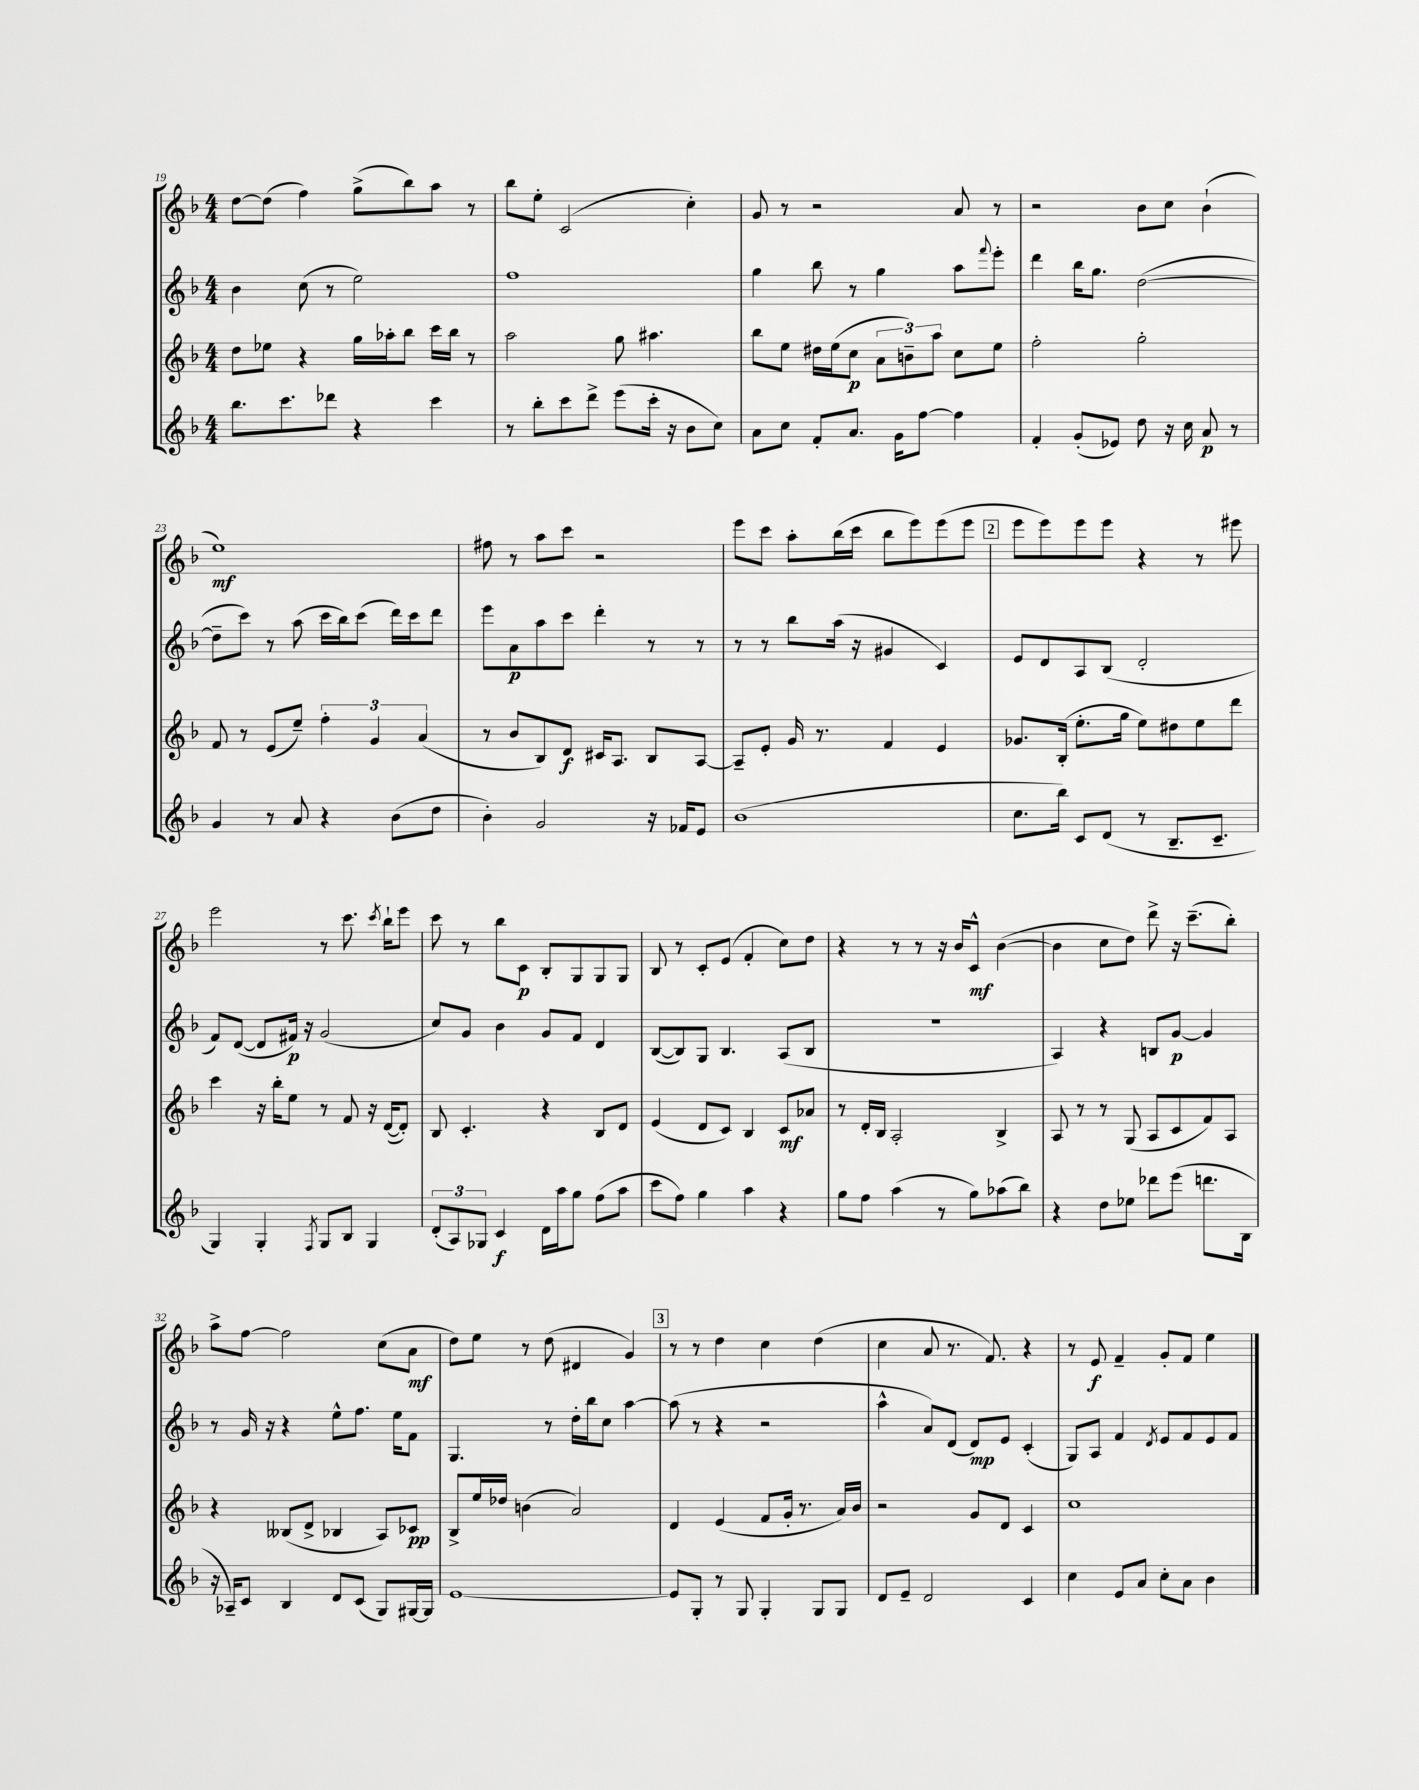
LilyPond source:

<<
\new StaffGroup <<
\new Staff = "s0" {
    \clef treble \key f \major \numericTimeSignature \time 4/4
    d''8~ d''8( f''4) g''8->( bes''8) a''8 r8 |
    bes''8 e''8-. c'2( c''4-.) |
    g'8 r8 r2 a'8 r8 |
    r2 bes'8 c''8 bes'4-!( |
    e''1\mf) |
    fis''8 r8 a''8 c'''8 r2 |
    e'''8 c'''8 a''8-. bes''16( c'''16 bes''8 e'''8) e'''8( e'''8 |
    \mark \markup { \box "2" } e'''8 e'''8) e'''8 e'''8 r4 r8 eis'''8 |
    e'''2 r8 c'''8. \acciaccatura { c'''8 } bes''16-! e'''8 |
    c'''8 r8 bes''8 c'8\p bes8-. g8 g8 g8 |
    bes8 r8 c'8-. e'8( f'4-. c''8) d''8 |
    r4 r8 r8 r16 bes'16 c'8-^\mf bes'4~( |
    bes'4 c''8 d''8) d'''8-> r16 c'''8.--( bes''8-.) |
    a''8-> f''8~ f''2 c''8( a'8\mf |
    d''8) e''8 r8 d''8( dis'4 g'4) |
    \mark \markup { \box "3" } r8 r8 d''4 c''4 d''4( |
    c''4 a'8 r8. f'8.) r4 |
    r8 e'8\f f'4-- g'8-. f'8 e''4 \bar "|." |
}
\new Staff = "s1" {
    \clef treble \key f \major \numericTimeSignature \time 4/4
    bes'4 c''8( r8 e''2) |
    f''1 |
    g''4 bes''8 r8 g''4 a''8 \appoggiatura { f'''8 } e'''8-. |
    d'''4 bes''16 g''8. d''2~( |
    d''8-- c'''8) r8 a''8( c'''16 bes''16) c'''8( d'''16) c'''16 d'''8 |
    e'''8 a'8\p a''8 c'''8 d'''4-. r8 r8 |
    r8 r8 bes''8 a''16( r16 gis'4 c'4) |
    \mark \markup { \box "2" } e'8 d'8 a8 bes8( d'2-. |
    f'8) d'8~( d'8 fis'16\p) r16 g'2( |
    c''8) g'8 bes'4 g'8 f'8 d'4 |
    bes8~( bes8) g8 bes4. a8( bes8 |
    R1 |
    a4) r4 b8 g'8~\p g'4 |
    r8 g'16 r16 r4 e''8-^ f''8. e''16 f'8 |
    g4. r8 d''16-. bes''16 c''8 a''4~ |
    \mark \markup { \box "3" } a''8( r8 r4 r2 |
    a''4-^ a'8) d'8( d'8\mp) e'8 c'4-.( |
    g8) a8 f'4 \acciaccatura { d'8 } e'8 f'8 e'8 f'8 \bar "|." |
}
\new Staff = "s2" {
    \clef treble \key f \major \numericTimeSignature \time 4/4
    d''8 ees''8 r4 g''16 aes''16-. bes''8 c'''16 bes''16 r8 |
    a''2 g''8 ais''4. |
    bes''8 e''8 dis''16 e''16( c''8\p \tuplet 3/2 { a'8 b'8--) a''8 } c''8 e''8 |
    f''2-. g''2-. |
    f'8 r8 e'8( e''8--) \tuplet 3/2 { f''4-. g'4 a'4( } |
    r8 bes'8 bes8) d'8\f cis'16 a8. bes8 a8~ |
    a8-- e'8-. g'16 r8. f'4 e'4 |
    \mark \markup { \box "2" } ges'8. bes16-.( e''8.-. g''16 e''8) dis''8 e''8 d'''8 |
    c'''4 r16 bes''16-. e''8 r8 f'8 r16 d'16~( d'8-.) |
    bes8 c'4.-. r4 bes8 d'8 |
    e'4( d'8 c'8) bes4 c'8\mf aes'8 |
    r8 d'16-. bes16 a2-. bes4-> |
    a8 r8 r8 g8( a8 c'8 f'8) a8 |
    r4 beses8( d'8-> bes4 a8) ces'8\pp |
    bes8-> e''16 des''16 b'4( a'2) |
    \mark \markup { \box "3" } d'4 e'4( f'8 g'16-. r8. a'16) bes'16 |
    r2 g'8 d'8 c'4 |
    c''1 \bar "|." |
}
\new Staff = "s3" {
    \clef treble \key f \major \numericTimeSignature \time 4/4
    bes''8. c'''8. des'''8 r4 c'''4 |
    r8 bes''8-. c'''8 d'''8-> e'''8( c'''16-. r16 bes'8 c''8) |
    a'8 c''8 f'8-. a'8. g'16 f''8~ f''4 |
    f'4-. g'8-.( ees'8) d''8 r16 c''16 a'8\p r8 |
    g'4 r8 a'8 r4 bes'8( d''8 |
    bes'4-.) g'2 r16 fes'16 e'8 |
    bes'1( |
    \mark \markup { \box "2" } c''8. bes''16) c'8 d'8( r8 bes8.-- c'8.-- |
    g4) g4-. \acciaccatura { f8 } g8 bes8 g4 |
    \tuplet 3/2 { d'8-.( a8) ges8 } c'4\f d'16 a''16 g''8 f''8( a''8 |
    c'''8 f''8) g''4 a''4 r4 |
    g''8 f''8 a''4( r8 g''8) aes''8( bes''8) |
    r4 d''8 ees''8 des'''8 e'''8( d'''8. bes16 |
    r16 aes16--) c'8 bes4 d'8 c'8( g8) gis16~ gis16 |
    e'1~ |
    \mark \markup { \box "3" } e'8 g8-. r8 g8 g4-. g8 g8 |
    d'8 e'8-- d'2 c'4 |
    c''4 e'8 a'8 c''8-. a'8 bes'4 \bar "|." |
}
>>
>>
\layout { \context { \Score currentBarNumber = #19 } }
